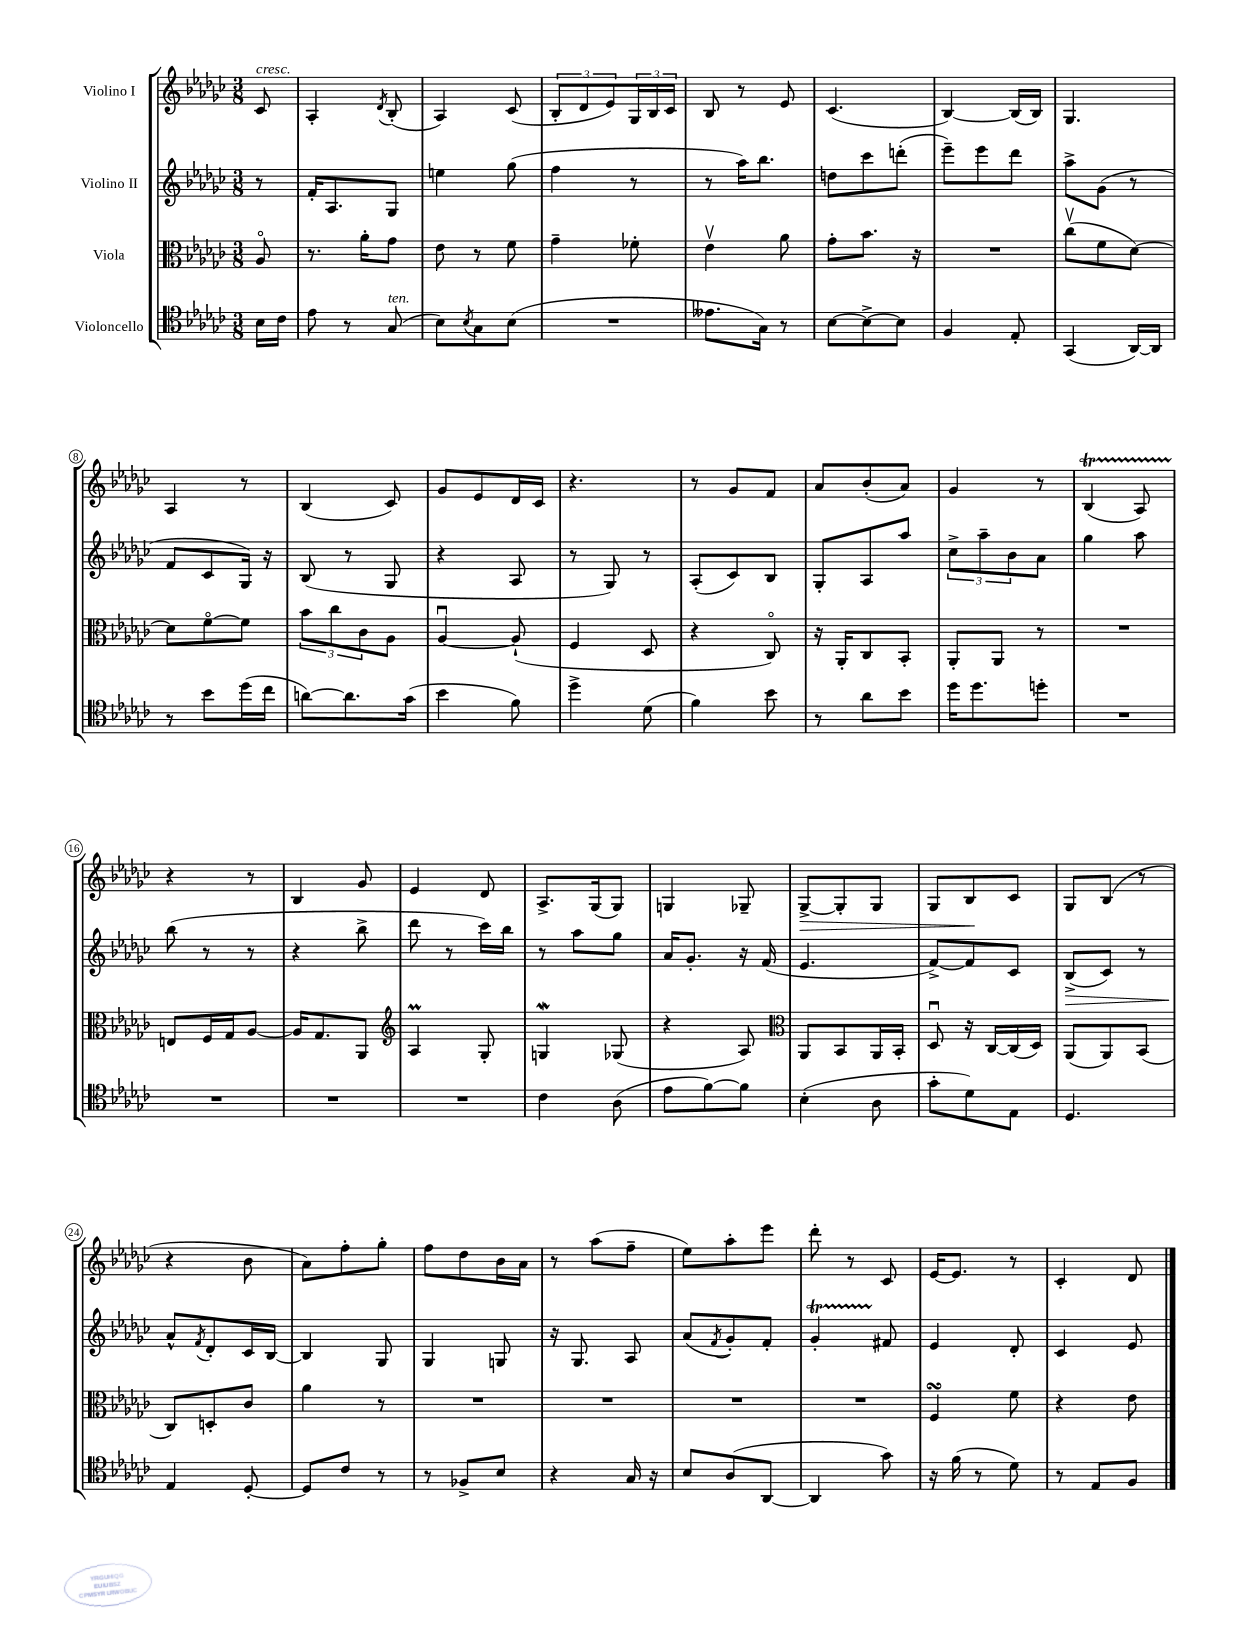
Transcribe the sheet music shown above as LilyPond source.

<<
\new StaffGroup <<
\new Staff = "s0" \with { instrumentName = "Violino I" } {
    \clef treble \key ges \major \numericTimeSignature \time 3/8 \partial 8
    ces'8^\markup { \italic "cresc." } |
    aes4-. \acciaccatura { des'8 } bes8-.( |
    aes4) ces'8( |
    \tuplet 3/2 { bes8-. des'8 ees'8) } \tuplet 3/2 { ges16 bes16 ces'16 } |
    bes8 r8 ees'8 |
    ces'4.( |
    bes4~) bes16( bes16) |
    ges4. |
    aes4 r8 |
    bes4( ces'8) |
    ges'8 ees'8 des'16 ces'16 |
    r4. |
    r8 ges'8 f'8 |
    aes'8 bes'8-.( aes'8) |
    ges'4 r8 |
    bes4\startTrillSpan( aes8) |
    r4\stopTrillSpan r8 |
    bes4 ges'8 |
    ees'4 des'8 |
    aes8.-> ges16( ges8) |
    g4 ges8-- |
    ges8~->\> ges8-. ges8 |
    ges8 bes8\! ces'8 |
    ges8 bes8( r8 |
    r4 bes'8 |
    aes'8) f''8-. ges''8-. |
    f''8 des''8 bes'16 aes'16 |
    r8 aes''8( f''8-- |
    ees''8) aes''8-. ees'''8 |
    des'''8-. r8 ces'8 |
    ees'16~ ees'8. r8 |
    ces'4-. des'8 \bar "|." |
}
\new Staff = "s1" \with { instrumentName = "Violino II" } {
    \clef treble \key ges \major \numericTimeSignature \time 3/8 \partial 8
    r8 |
    f'16-. aes8. ges8 |
    e''4 ges''8( |
    f''4 r8 |
    r8 aes''16) bes''8. |
    d''8 ces'''8 d'''8-.( |
    ees'''8--) ees'''8 des'''8 |
    aes''8-> ges'8( r8 |
    f'8 ces'8 ges16) r16 |
    bes8( r8 ges8 |
    r4 aes8 |
    r8 ges8) r8 |
    aes8-.( ces'8) bes8 |
    ges8-. aes8 aes''8 |
    \tuplet 3/2 { ces''8-> aes''8-- bes'8 } aes'8 |
    ges''4 aes''8 |
    bes''8( r8 r8 |
    r4 bes''8-> |
    des'''8 r8 ces'''16) bes''16 |
    r8 aes''8 ges''8 |
    aes'16 ges'8.-. r16 f'16( |
    ees'4. |
    f'8~->) f'8 ces'8 |
    bes8->\>( ces'8) r8 |
    aes'8-^\! \acciaccatura { f'8 } des'8-. ces'16 bes16~ |
    bes4 ges8 |
    ges4 g8 |
    r16 ges8. aes8 |
    aes'8( \acciaccatura { f'8 } ges'8-.) f'8-. |
    ges'4-.\startTrillSpan fis'8\stopTrillSpan |
    ees'4 des'8-. |
    ces'4 ees'8 \bar "|." |
}
\new Staff = "s2" \with { instrumentName = "Viola" } {
    \clef alto \key ges \major \numericTimeSignature \time 3/8 \partial 8
    aes8\flageolet |
    r8. aes'16-. ges'8 |
    ees'8 r8 f'8 |
    ges'4-- fes'8-. |
    ees'4\upbow aes'8 |
    ges'8-. bes'8. r16 |
    R4. |
    ces''8\upbow( f'8 des'8~) |
    des'8 f'8~\flageolet f'8 |
    \tuplet 3/2 { bes'8 ces''8 ces'8 } aes8 |
    aes4~\downbow aes8-!( |
    f4 des8 |
    r4 ces8\flageolet) |
    r16 aes,16-. ces8 bes,8-. |
    aes,8-. aes,8 r8 |
    R4. |
    e8 f16 ges16 aes8~ |
    aes16 ges8. aes,8 |
    \clef treble aes4\prall ges8-. |
    g4\mordent ges8( |
    r4 aes8) |
    \clef alto aes,8 bes,8 aes,16 bes,16-. |
    des8\downbow r16 ces16~ ces16( des16) |
    aes,8( aes,8) bes,8( |
    ces8) d8-. ces'8 |
    aes'4 r8 |
    R4. |
    R4. |
    R4. |
    R4. |
    f4\turn f'8 |
    r4 ees'8 \bar "|." |
}
\new Staff = "s3" \with { instrumentName = "Violoncello" } {
    \clef tenor \key ges \major \numericTimeSignature \time 3/8 \partial 8
    bes16 ces'16 |
    ees'8 r8 ges8^\markup { \italic "ten." }( |
    bes8) \acciaccatura { bes8 } ges8 bes8( |
    R4. |
    eeses'8. ges16) r8 |
    bes8~ bes8~-> bes8 |
    f4 ees8-. |
    ges,4( aes,16~) aes,16 |
    r8 bes'8 des''16( ces''16 |
    a'8~) a'8. ges'16( |
    bes'4 f'8) |
    des''4-> des'8( |
    f'4) bes'8 |
    r8 aes'8 bes'8 |
    des''16 des''8. d''8-. |
    R4. |
    R4. |
    R4. |
    R4. |
    ces'4 aes8( |
    ees'8 f'8~) f'8 |
    bes4-.( aes8 |
    ges'8-. des'8) ees8 |
    des4. |
    ees4 des8~-. |
    des8 ces'8 r8 |
    r8 fes8-> bes8 |
    r4 ges16 r16 |
    bes8 aes8( aes,8~ |
    aes,4 ges'8) |
    r16 f'16( r8 des'8) |
    r8 ees8 f8 \bar "|." |
}
>>
>>
\layout { \context { \Score \override BarNumber.stencil = #(make-stencil-circler 0.1 0.3 ly:text-interface::print) } }
